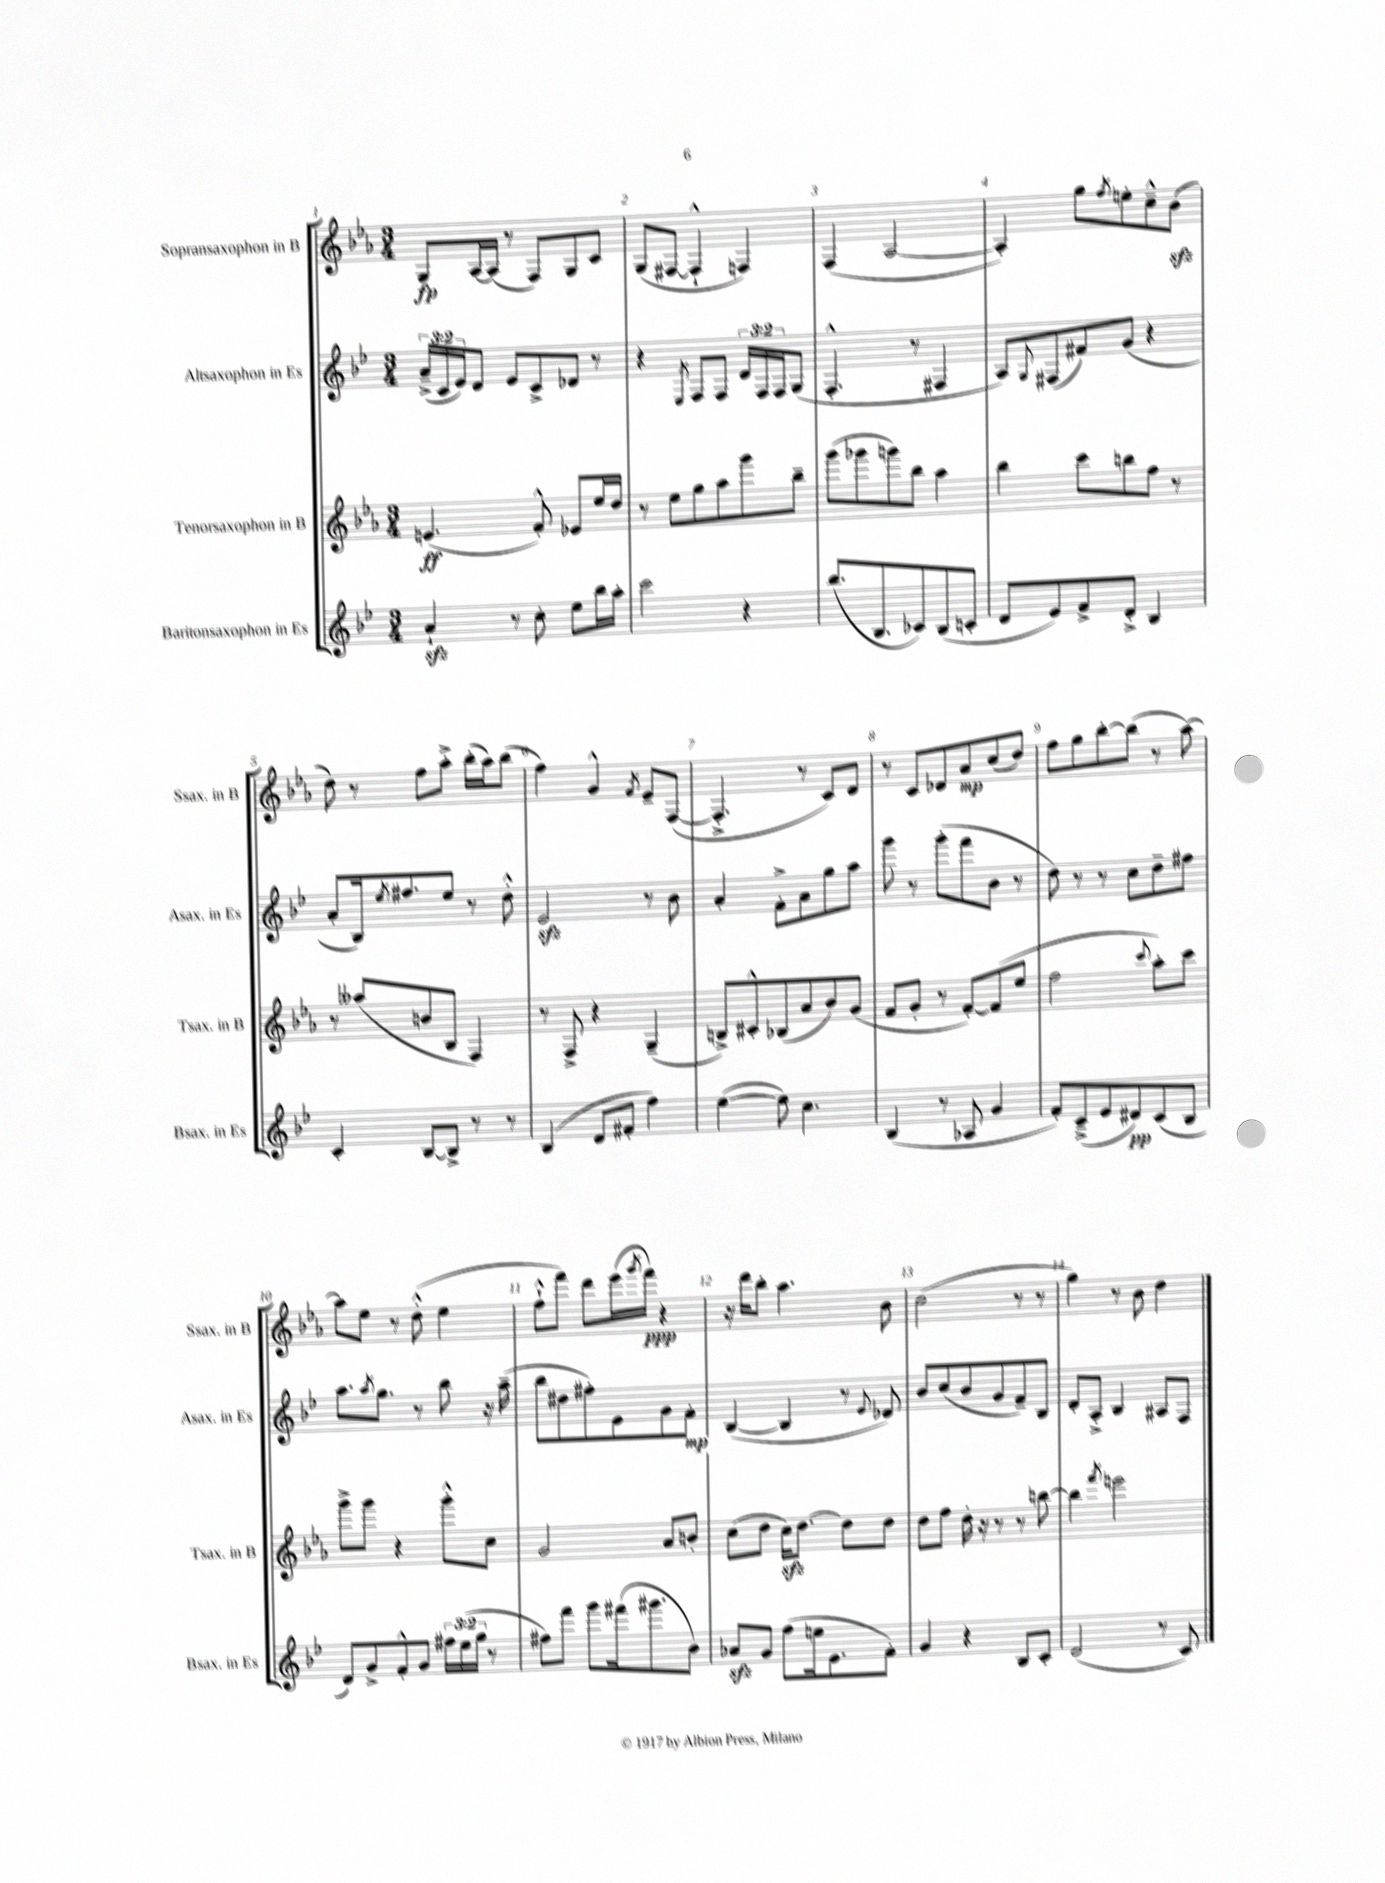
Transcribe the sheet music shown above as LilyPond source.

<<
\new StaffGroup <<
\new Staff = "s0" \with { instrumentName = "Sopransaxophon in B" shortInstrumentName = "Ssax. in B" } {
    \clef treble \key ees \major \numericTimeSignature \time 3/4
    g8\fp aes16~ aes16( r8 f8) g8 c'8 |
    g8( fis8~ fis4-!-^ f4) |
    f4( aes2~ |
    aes4-.) g''8 \acciaccatura { f''8 } e''8-. c''8---^ bes'8\sfz( |
    d''8) r8 f''8 aes''8-.-> bes''16-.( aes''16) bes''8( |
    f''4) g'4-^ \acciaccatura { f'8 } ees'8-- f8~( |
    f4.-.-> r8 c'8) d'8 |
    r8 c'8 des'8 aes'8\mp c''8( d''8) |
    f''8 g''8 bes''8~-. bes''8( r8 aes''8~) |
    aes''8 ees''8 r8 d''8-.-^( ees''4 |
    f''8-!-^ f'''8) d'''8 ees'''16( \acciaccatura { g'''8 } f'''16\ppp) r4 |
    r16 d'''16 bes''8-. aes''4. bes'8 |
    c''2( r8 r8 |
    g''4) r8 bes'8 d''4 \bar "|." |
}
\new Staff = "s1" \with { instrumentName = "Altsaxophon in Es" shortInstrumentName = "Asax. in Es" } {
    \clef treble \key bes \major \numericTimeSignature \time 3/4 \override Staff.TupletNumber.text = #tuplet-number::calc-fraction-text
    \tuplet 3/2 { a'16--->( c'16 ees'16) } d'8 ees'8 c'8-> des'8 r8 |
    r4 \acciaccatura { ees8 } f8 f8 \tuplet 3/2 { d'16 f16 f16 } g8( |
    f4.-.-^ r8 fis4 |
    a8) \appoggiatura { g8 } fis8( fis'8) g'8( r4 |
    a'8-. bes16) \acciaccatura { ees''8 } fis''8. ees''8 r8 d''8-.-^ |
    ees'2\sfz r8 bes'8 |
    a'4-. f'8-.-> a'8 g''8 a''8 |
    g'''8 r8 g'''8-.( f'''8 bes'8 r8 |
    d''8) r8 r8 c''8 d''8-- fis''8 |
    a''8. \acciaccatura { a''8 } g''8. r8 bes''8 r16 a''16--( |
    bes''8 dis''8 fis''8-.) ees'8 g'8 f'8-.\mp |
    bes4~( bes4 r8 \appoggiatura { ees'8 } des'8) |
    bes'8 c''8( bes'8 g'8 f'8--) bes8 |
    d'8-. a8-.-> bes4 ais8 f8 \bar "|." |
}
\new Staff = "s2" \with { instrumentName = "Tenorsaxophon in B" shortInstrumentName = "Tsax. in B" } {
    \clef treble \key ees \major \numericTimeSignature \time 3/4
    e'4.\ff( f'8-.-^) ees'8 ees''16 d''16 |
    r8 ees''8 g''8 aes''8 g'''8 bes''8-- |
    g'''8( ges'''8 g'''8) bes''8 aes''4 |
    bes''4 c'''8 b''8 f''8 r8 |
    r8 aeses''8( b'8 bes8 f4) |
    r8 f8-> r4 g4--( |
    b8->) cis'8-.-^ bes8( aes'8 bes'8) g'8( |
    f'8 g'8-. r8 f'8~-.) f'8( ees''8 |
    f''2 \appoggiatura { c'''8 } aes''8-.) c'''8 |
    g'''8-> g'''8 r4 g'''8-.-^ c''8 |
    g'2 aes'8 b'8-. |
    c''8( d''8 c''16\sfz) d''8.~ d''8 d''8 |
    d''8 f''8 d''16-. r16 r8 r8 b''8~ |
    b''4 \acciaccatura { f'''8 } e'''2 \bar "|." |
}
\new Staff = "s3" \with { instrumentName = "Baritonsaxophon in Es" shortInstrumentName = "Bsax. in Es" } {
    \clef treble \key bes \major \numericTimeSignature \time 3/4 \override Staff.TupletNumber.text = #tuplet-number::calc-fraction-text
    a'4-!\sfz r8 c''8-. ees''8 bes''16 a''16-. |
    c'''2 r4 |
    bes''8.( bes8. ces'8) bes8( c'8-. |
    d'8 ees'8) f'8-> d'8-.-> bes4 |
    c'4-. bes8~ bes8-> r8 r8 |
    bes4( d'8 fis'8-. f''4) |
    ees''4~( ees''8) c''4. |
    bes4( r8 aes8 g'4 |
    f'8-.) c'8--->( ees'8 dis'8\pp) c'8( bes8 |
    d'8) g'8-> f'8-.-^ g'8 \tuplet 3/2 { fis''16 ees''16( g''16 } r8 |
    fis''8) f'''8 g'''8 fis'''16( gis'''8. bes'8) |
    aes'8\sfz g'8 f''8( e''16 ees'8. f'8-.) |
    g'4 r4 bes8 c'8-. |
    d'2( r8 c'8) \bar "|." |
}
>>
>>
\layout { \context { \Score \override BarNumber.break-visibility = ##(#f #t #t) barNumberVisibility = #all-bar-numbers-visible } }
